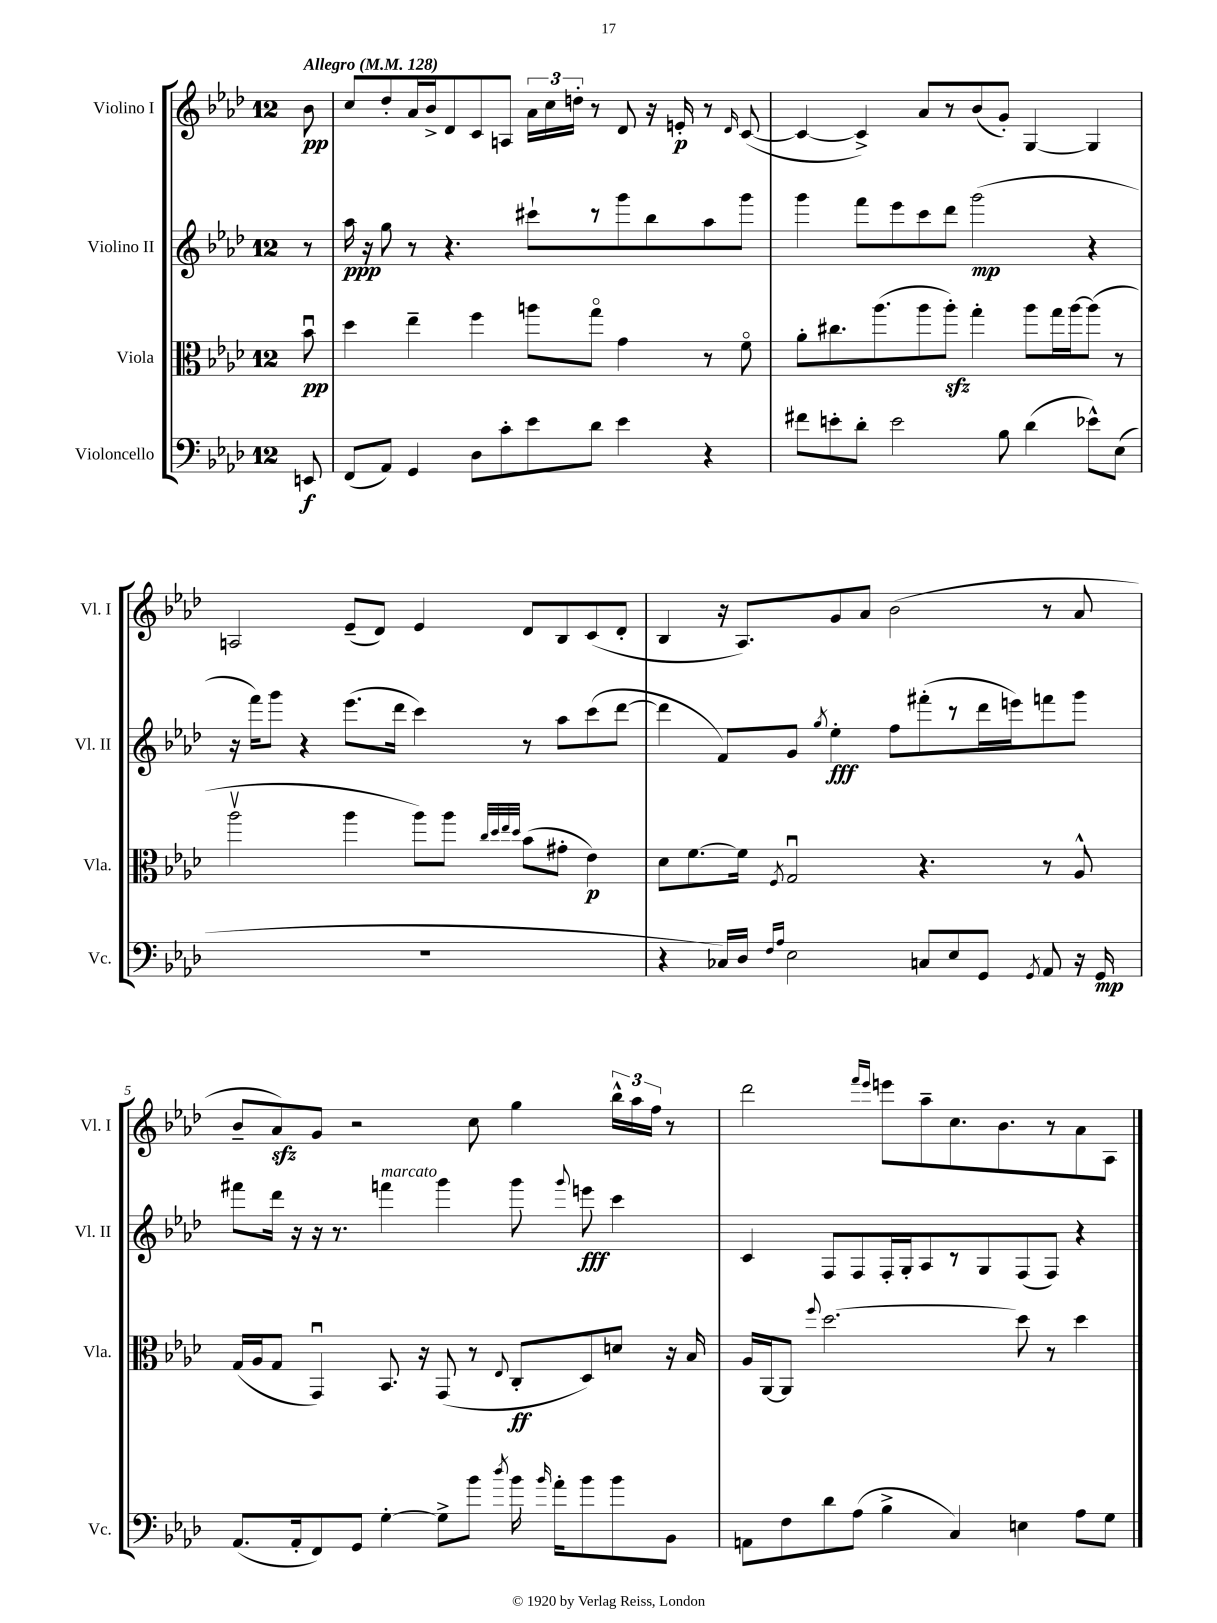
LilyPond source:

<<
\new StaffGroup <<
\new Staff = "s0" \with { instrumentName = "Violino I" shortInstrumentName = "Vl. I" } {
    \clef treble \key aes \major \once \override Staff.TimeSignature.style = #'single-digit \time 12/8 \partial 8 \tempo "Allegro" 4 = 128
    \autoBeamOff bes'8\pp |
    c''8[ des''8-. aes'16 bes'16-> des'8 c'8 a8] \tuplet 3/2 { aes'16[ c''16 d''16]-. } r8 des'8 r16 e'16-.\p r8 \grace { des'16 } c'8~( |
    c'4~ c'4->) aes'8[ r8 bes'8( g'8]-.) g4~ g4 |
    a2 ees'8[--( des'8]) ees'4 des'8[ bes8 c'8( des'8]-. |
    bes4 r16 aes8.[) g'8 aes'8] bes'2( r8 aes'8 |
    bes'8[-- aes'8\sfz) g'8] r2 c''8 g''4 \tuplet 3/2 { bes''16[-^ aes''16 f''16] } r8 |
    des'''2 \grace { f'''16[ ees'''16] } e'''8[ aes''8-- c''8. bes'8. r8 aes'8 aes8] \bar "|." |
}
\new Staff = "s1" \with { instrumentName = "Violino II" shortInstrumentName = "Vl. II" } {
    \clef treble \key aes \major \once \override Staff.TimeSignature.style = #'single-digit \time 12/8 \partial 8
    \autoBeamOff r8 |
    aes''16\ppp r16 g''8 r8 r4. cis'''8[-! r8 g'''8 bes''8 aes''8 g'''8] |
    g'''4 f'''8[ ees'''8 c'''8 des'''8] g'''2\mp( r4 |
    r16 f'''16[) g'''8] r4 ees'''8.[( des'''16] c'''4) r8 aes''8[ c'''8( des'''8]~ |
    des'''4 f'8[) g'8] \acciaccatura { g''8 } ees''4-.\fff f''8[ fis'''8-.( r8 des'''16 e'''16) f'''8 g'''8] |
    fis'''8[ des'''16] r16 r16 r8. f'''4^\markup { \italic "marcato" } g'''4 g'''8 \appoggiatura { g'''8 } e'''8\fff c'''4 |
    c'4 f8[ f8 f16-. g16-. aes8 r8 g8 f8( f8]) r4 \bar "|." |
}
\new Staff = "s2" \with { instrumentName = "Viola" shortInstrumentName = "Vla." } {
    \clef alto \key aes \major \once \override Staff.TimeSignature.style = #'single-digit \time 12/8 \partial 8
    \autoBeamOff bes'8\downbow\pp |
    des''4 ees''4-- f''4 a''8[ g''8]\flageolet g'4 r8 f'8\flageolet |
    aes'8[-. cis''8. aes''8.( aes''8 aes''8]-.\sfz) g''4-. aes''8[ g''16 aes''16~ aes''8]( r8 |
    aes''2\upbow aes''4 aes''8[) aes''8] \grace { c''32[ des''32 ees''32 des''32] } bes'8[( gis'8]-. ees'4\p) |
    des'8[ f'8.~ f'16] \acciaccatura { f8 } g2\downbow r4. r8 aes8-^ |
    g16[( aes16 g8] g,4\downbow) bes,8. r16 g,8( r8 \appoggiatura { ees8 } c8[-.\ff des8) d'8] r16 bes16 |
    aes16[ aes,16~ aes,8] \appoggiatura { f''8 } des''2.~ des''8 r8 des''4 \bar "|." |
}
\new Staff = "s3" \with { instrumentName = "Violoncello" shortInstrumentName = "Vc." } {
    \clef bass \key aes \major \once \override Staff.TimeSignature.style = #'single-digit \time 12/8 \partial 8
    \autoBeamOff e,8\f |
    f,8[( aes,8]) g,4 des8[ c'8-. ees'8 des'8] ees'4 r4 |
    fis'8[ e'8-. des'8]-. e'2 bes8 des'4( ees'8[-^) ees8]( |
    R1. |
    r4 ces16[) des16] \grace { f16[ aes16] } ees2 c8[ ees8 g,8] \acciaccatura { g,8 } aes,8 r16 g,16\mp |
    aes,8.[( aes,16-. f,8) g,8] g4~-. g8[-> bes'8] \acciaccatura { des''8 } bes'16 \grace { bes'16 } aes'16[-. bes'8 bes'8 bes,8] |
    a,8[ f8 des'8 aes8]( bes4-> c4) e4 aes8[ g8] \bar "|." |
}
>>
>>
\layout { \context { \Score \override BarNumber.break-visibility = ##(#f #t #t) barNumberVisibility = #(every-nth-bar-number-visible 5) } }
